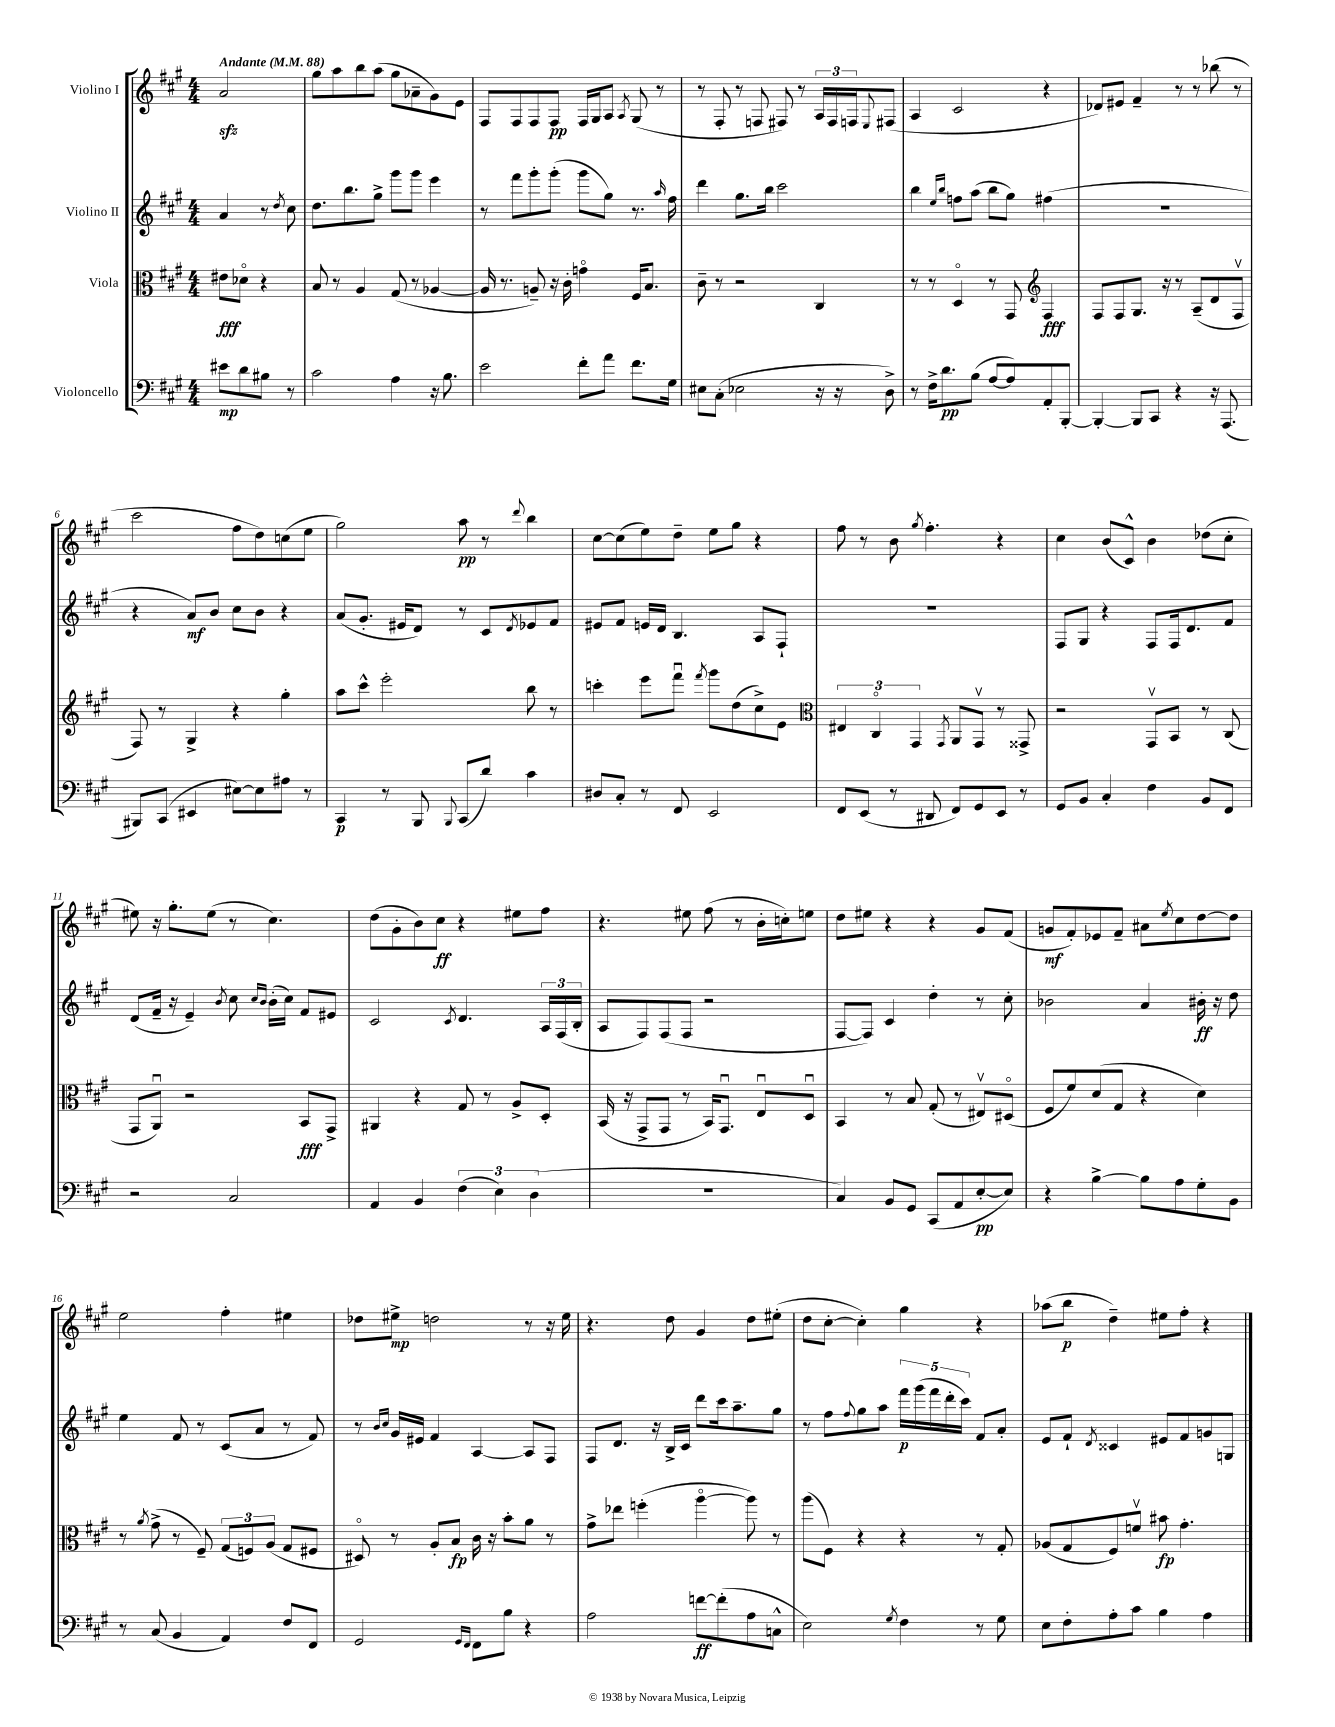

**kern	**dynam	**kern	**dynam	**kern	**dynam	**kern	**dynam
*part4	*part4	*part3	*part3	*part2	*part2	*part1	*part1
*staff4	*staff4	*staff3	*staff3	*staff2	*staff2	*staff1	*staff1
*I"Violoncello	*	*I"Viola	*	*I"Violino II	*	*I"Violino I	*
*clefF4	*	*clefC3	*	*clefG2	*	*clefG2	*
*k[f#c#g#]	*	*k[f#c#g#]	*	*k[f#c#g#]	*	*k[f#c#g#]	*
*M4/4	*	*M4/4	*	*M4/4	*	*M4/4	*
*MM88	*	*MM88	*	*MM88	*	*MM88	*
=	=	=	=	=	=	=	=
!	!	!	!	!	!	!LO:TX:a:B:t=Andante	!
8e#X\L	mp	8e#X\L	fff	4a/	.	2azz/	.
8d\	.	8d-X\J	.	.	.	.	.
8B#X\J	.	4r	.	8r	.	.	.
.	.	.	.	8qdd/	.	.	.
8r	.	.	.	8cc#\	.	.	.
=1	=1	=1	=1	=1	=1	=1	=1
2c#\	.	8B/	.	8.dd\L	.	8gg#\L	.
.	.	8r	.	.	.	8aa\	.
.	.	.	.	8.bb\	.	.	.
.	.	4A/	.	.	.	8bb\	.
.	.	.	.	8gg#^\J	.	(8aa\J	.
4A\	.	(8G#/	.	8ggg#\L	.	8gg#\L	.
.	.	8r	.	8ggg#\J	.	8a-X~\	.
16r	.	[4A-X/	.	4eee\	.	8g#\)	.
8.B\	.	.	.	.	.	.	.
.	.	.	.	.	.	8e\J	.
=2	=2	=2	=2	=2	=2	=2	=2
2e\	.	16A-/]	.	8r	.	8F#/L	.
.	.	8.r	.	.	.	.	.
.	.	.	.	8fff#\L	.	8F#/	.
.	.	8An~/)	.	8ggg#'\	.	8F#/	.
.	.	16r	.	(8ggg#'\J	.	8F#/J	pp
.	.	16c#'\	.	.	.	.	.
8f#'\L	.	4gn\	.	8ggg#\L	.	16F#/LL	.
.	.	.	.	.	.	16G#/J	.
8a\J	.	.	.	8gg#\J)	.	8A/J	.
.	.	.	.	.	.	8qA/	.
8.f#\L	.	16F#/KL	.	8.r	.	(8G#/	.
.	.	8.B/J	.	.	.	.	.
.	.	.	.	.	.	8r	.
.	.	.	.	16qqaa/	.	.	.
16G#\Jk	.	.	.	16ff#\	.	.	.
=3	=3	=3	=3	=3	=3	=3	=3
8E#X\L	.	8c#~\	.	4ddd\	.	8r	.
(8C#'\J	.	8r	.	.	.	8F#'/	.
2E-X\	.	2r	.	8.gg#\L	.	8r	.
.	.	.	.	.	.	8Fn/	.
.	.	.	.	16bb\Jk	.	.	.
.	.	.	.	2ccc#\	.	8F#X/)	.
.	.	.	.	.	.	8r	.
16r	.	4C#/	.	.	.	24A/LL	.
.	.	.	.	.	.	24F#/	.
16r	.	.	.	.	.	.	.
.	.	.	.	.	.	24Fn/J	.
.	.	.	.	.	.	8qqE/	.
8D^\)	.	.	.	.	.	(8F#X/J	.
=4	=4	=4	=4	=4	=4	=4	=4
8r	.	8r	.	4bb\	.	4A/	.
16F#^\KL	.	8r	.	.	.	.	.
8.d\	pp	.	.	.	.	.	.
.	.	.	.	16qqee/LL	.	.	.
.	.	.	.	16qqbb/JJ	.	.	.
.	.	4D/	.	8ffn\L	.	2c#/	.
(8B\J	.	.	.	(8aa\J	.	.	.
[8A/L	.	8r	.	8bb\L	.	.	.
8A/])	.	8GG#/	.	8gg#\J)	.	.	.
*	*	*clefG2	*	*	*	*	*
8AA'/	.	4F#/	fff	(4ff#X\	.	4r	.
[8BBB'/J	.	.	.	.	.	.	.
=5	=5	=5	=5	=5	=5	=5	=5
4BBB'/_	.	8F#/L	.	1r	.	8d-X/L)	.
.	.	8F#/	.	.	.	8e#X/J	.
8BBB/L]	.	8.G#/J	.	.	.	4f#~/	.
8CC#/J	.	.	.	.	.	.	.
.	.	16r	.	.	.	.	.
4r	.	8r	.	.	.	8r	.
.	.	(8A~/L	.	.	.	8r	.
16r	.	8d/	.	.	.	(8bb-X\	.
(8.AAA/	.	.	.	.	.	.	.
.	.	8F#v/J	.	.	.	8r	.
!!LO:LB:g=z
=6	=6	=6	=6	=6	=6	=6	=6
8BBB#X/L)	.	8F#/)	.	4r	.	2ccc#\	.
(8CC#/J	.	8r	.	.	.	.	.
4EE#X/	.	4G#^/	.	8a/L)	mf	.	.
.	.	.	.	8b/J	.	.	.
[8E#X\L)	.	4r	.	8cc#\L	.	8ff#\L	.
8E#\]	.	.	.	8b\J	.	8dd\)	.
8A#X\J	.	4gg#'\	.	4r	.	(8ccn\	.
8r	.	.	.	.	.	8ee\J	.
=7	=7	=7	=7	=7	=7	=7	=7
4CC#/	p	8aa\L	.	(8a/L	.	2gg#\)	.
.	.	8ccc#^^\J	.	8.g#'/J	.	.	.
8r	.	2eee'\	.	.	.	.	.
.	.	.	.	16e#X/KL	.	.	.
8BBB/	.	.	.	8d/J)	.	.	.
8qqBBB/	.	.	.	.	.	.	.
(8CC#/L	.	.	.	8r	.	8aa\	pp
8d/J)	.	.	.	8c#/L	.	8r	.
.	.	.	.	8qd/	.	8qqddd/	.
4c#\	.	8bb\	.	8e-X/	.	4bb\	.
.	.	8r	.	8f#/J	.	.	.
=8	=8	=8	=8	=8	=8	=8	=8
8D#X/L	.	4cccn'\	.	8e#X/L	.	[8cc#\L	.
8C#'/J	.	.	.	8f#/J	.	(8cc#\]	.
8r	.	8eee\L	.	16en/LL	.	8ee\)	.
.	.	.	.	16d/JJ	.	.	.
8FF#/	.	8fff#u\J	.	4.B/	.	8dd~\J	.
.	.	8qfff#/	.	.	.	.	.
2EE/	.	8ggg#\L	.	.	.	8ee\L	.
.	.	(8dd\	.	.	.	8gg#\J	.
.	.	8cc#^\)	.	8A/L	.	4r	.
.	.	8e\J	.	8F#`/J	.	.	.
=9	=9	=9	=9	=9	=9	=9	=9
*	*	*clefC3	*	*	*	*	*
8FF#/L	.	6E#X/	.	1r	.	8ff#\	.
(8EE/J	.	.	.	.	.	8r	.
.	.	6C#/	.	.	.	.	.
8r	.	.	.	.	.	8b\	.
.	.	6GG#/	.	.	.	.	.
.	.	.	.	.	.	8qgg#/	.
8DD#X/	.	.	.	.	.	4.ff#'\	.
.	.	8qGG#/	.	.	.	.	.
8FF#/L)	.	8AA/L	.	.	.	.	.
8GG#/	.	8GG#v/J	.	.	.	.	.
8EE/J	.	8r	.	.	.	4r	.
8r	.	8GG##X^/	.	.	.	.	.
=10	=10	=10	=10	=10	=10	=10	=10
8GG#/L	.	2r	.	8F#/L	.	4cc#\	.
8BB/J	.	.	.	8G#/J	.	.	.
4C#'/	.	.	.	4r	.	(8b/L	.
.	.	.	.	.	.	8c#^^/J)	.
4F#\	.	8GG#v/L	.	8F#/L	.	4b\	.
.	.	8BB/J	.	16F#/k	.	.	.
.	.	.	.	8.d/	.	.	.
8BB/L	.	8r	.	.	.	(8dd-X\L	.
8FF#/J	.	(8C#/	.	8f#/J	.	8cc#'\J	.
!!LO:LB:g=z
=11	=11	=11	=11	=11	=11	=11	=11
2r	.	8GG#/L	.	(8d/L	.	8ee#X\)	.
.	.	8AAu/J)	.	16f#~/Jk	.	16r	.
.	.	.	.	16r	.	8.gg#'\L	.
.	.	2r	.	4e~/)	.	.	.
.	.	.	.	.	.	(8ee#\J	.
.	.	.	.	8qb/	.	.	.
2C#/	.	.	.	8cc#\	.	8r	.
.	.	.	.	16qqcc#/LL	.	.	.
.	.	.	.	16qqb/JJ	.	.	.
.	.	.	.	(16b'\LL	.	4.cc#\)	.
.	.	.	.	16cc#\JJ)	.	.	.
.	.	8BB/L	fff	8f#/L	.	.	.
.	.	8GG#^/J	.	8e#X/J	.	.	.
=12	=12	=12	=12	=12	=12	=12	=12
4AA/	.	4AA#X/	.	2c#/	.	(8dd\L	.
.	.	.	.	.	.	8g#'\	.
4BB/	.	4r	.	.	.	8b\)	.
.	.	.	.	.	.	8cc#\J	ff
.	.	.	.	8qc#/	.	.	.
(6F#\	.	8G#/	.	4.d/	.	4r	.
.	.	8r	.	.	.	.	.
6E\)	.	.	.	.	.	.	.
.	.	8A^/L	.	.	.	8ee#X\L	.
(6D\	.	.	.	.	.	.	.
.	.	8D'/J	.	24A/LL	.	8ff#\J	.
.	.	.	.	(24F#/	.	.	.
.	.	.	.	24B'/JJ	.	.	.
=13	=13	=13	=13	=13	=13	=13	=13
1r	.	(16BB/	.	8A/L	.	4.r	.
.	.	16r	.	.	.	.	.
.	.	8GG#^/L	.	8F#/)	.	.	.
.	.	8GG#/J	.	(8F#/	.	.	.
.	.	8r	.	8F#/J	.	8ee#X\	.
.	.	16BB/KL)	.	2r	.	(8ff#\	.
.	.	8.GG#u/J	.	.	.	.	.
.	.	.	.	.	.	8r	.
.	.	8Eu/L	.	.	.	16b'\LL	.
.	.	.	.	.	.	16ccn'\J)	.
.	.	8Du/J	.	.	.	8een\J	.
=14	=14	=14	=14	=14	=14	=14	=14
4C#/)	.	4BB/	.	[8F#/L	.	8dd\L	.
.	.	.	.	8F#/J])	.	8ee#X\J	.
8BB/L	.	8r	.	4c#/	.	4r	.
8GG#/J	.	8B/	.	.	.	.	.
(8CC#/L	.	(8G#'/	.	4dd'\	.	4r	.
8AA/	.	8r	.	.	.	.	.
[8E'/	pp	8E#Xv/L)	.	8r	.	8g#/L	.
8E/J])	.	(8D#X/J	.	8cc#'\	.	(8f#/J	.
=15	=15	=15	=15	=15	=15	=15	=15
4r	.	8F#/L	.	2b-X\	.	8gn/L	mf
.	.	8f#/)	.	.	.	8f#'/)	.
[4B^\	.	(8d/	.	.	.	8e-X/	.
.	.	8G#/J	.	.	.	8f#~/J	.
8B\L]	.	4r	.	4a/	.	8a#X\L	.
.	.	.	.	.	.	8qee/	.
8A\	.	.	.	.	.	8cc#\	.
8G#'\	.	4d\)	.	16b#X'\	ff	[8dd\	.
.	.	.	.	16r	.	.	.
8BB\J	.	.	.	8dd\	.	8dd\J]	.
!!LO:LB:g=z
=16	=16	=16	=16	=16	=16	=16	=16
8r	.	8r	.	4ee\	.	2ee\	.
.	.	8qa/	.	.	.	.	.
(8C#/	.	(8g#^\	.	.	.	.	.
4BB/	.	8r	.	8f#/	.	.	.
.	.	8F#~/)	.	8r	.	.	.
4AA/)	.	(12G#/L	.	(8c#/L	.	4ff#'\	.
.	.	12Fn/)	.	.	.	.	.
.	.	.	.	8a/J	.	.	.
.	.	(12A/J	.	.	.	.	.
8F#/L	.	8G#/L	.	8r	.	4ee#X\	.
8FF#/J	.	8F#X/J	.	8f#/)	.	.	.
=17	=17	=17	=17	=17	=17	=17	=17
2GG#/	.	8D#X/)	.	8r	.	8dd-X\L	.
.	.	.	.	16qqb/LL	.	.	.
.	.	.	.	16qqcc#/JJ	.	.	.
.	.	8r	.	16g#/LL	.	8ee#X^\J	mp
.	.	.	.	16e#X/JJ	.	.	.
.	.	8A'/L	.	4f#/	.	2ddn\	.
.	.	8B/J	fp	.	.	.	.
16qqGG#/LL	.	.	.	.	.	.	.
16qqFF#/JJ	.	.	.	.	.	.	.
8FF#\L	.	16c#\	.	[4A/	.	.	.
.	.	16r	.	.	.	.	.
8B\J	.	8b'\L	.	.	.	.	.
4r	.	8a\J	.	8A/L]	.	8r	.
.	.	8r	.	8F#/J	.	16r	.
.	.	.	.	.	.	16ee#\	.
=18	=18	=18	=18	=18	=18	=18	=18
2A\	.	8g#^\L	.	8F#/L	.	4.r	.
.	.	8ee-X\J	.	8.d/J	.	.	.
.	.	(4ffn'\	.	.	.	.	.
.	.	.	.	16r	.	.	.
.	.	.	.	16B^/LL	.	8dd\	.
.	.	.	.	16c#/JJ	.	.	.
[8fn\L	ff	[4aa\	.	8ddd\L	.	4g#/	.
(8f'\]	.	.	.	16ccc#\k	.	.	.
.	.	.	.	8.aa~\	.	.	.
8A\	.	8aa\])	.	.	.	8dd\L	.
8Cn^^\J	.	8r	.	8gg#\J	.	(8ee#X'\J	.
=19	=19	=19	=19	=19	=19	=19	=19
2E\)	.	(8aa\L	.	8r	.	8dd\L	.
.	.	8F#\J)	.	8ff#\L	.	[8cc#'\J	.
.	.	.	.	8qqff#/	.	.	.
.	.	4r	.	8gg#\	.	4cc#'\])	.
.	.	.	.	8aa\J	.	.	.
8qG#/	.	.	.	.	.	.	.
4F#\	.	4r	.	20fff#\LL	p	4gg#\	.
.	.	.	.	(20ggg#\	.	.	.
.	.	.	.	20fff#\	.	.	.
.	.	.	.	20ddd'\	.	.	.
.	.	.	.	20ccc#\JJ)	.	.	.
8r	.	8r	.	8f#/L	.	4r	.
8G#\	.	8G#'/	.	8a'/J	.	.	.
=20	=20	=20	=20	=20	=20	=20	=20
8E\L	.	(8A-X/L	.	8e/L	.	(8aa-X\L	.
8F#'\	.	8G#/	.	8f#`/J	.	8bb\J	p
.	.	.	.	8qd/	.	.	.
8A'\	.	8F#/)	.	4c##X/	.	4dd~\)	.
8c#\J	.	8fnv/J	.	.	.	.	.
4B\	.	8b#X\	fp	8e#X/L	.	8ee#X\L	.
.	.	4.g#'\	.	8f#/	.	8ff#'\J	.
4A\	.	.	.	8gn/	.	4r	.
.	.	.	.	8Gn/J	.	.	.
==	==	==	==	==	==	==	==
*-	*-	*-	*-	*-	*-	*-	*-
